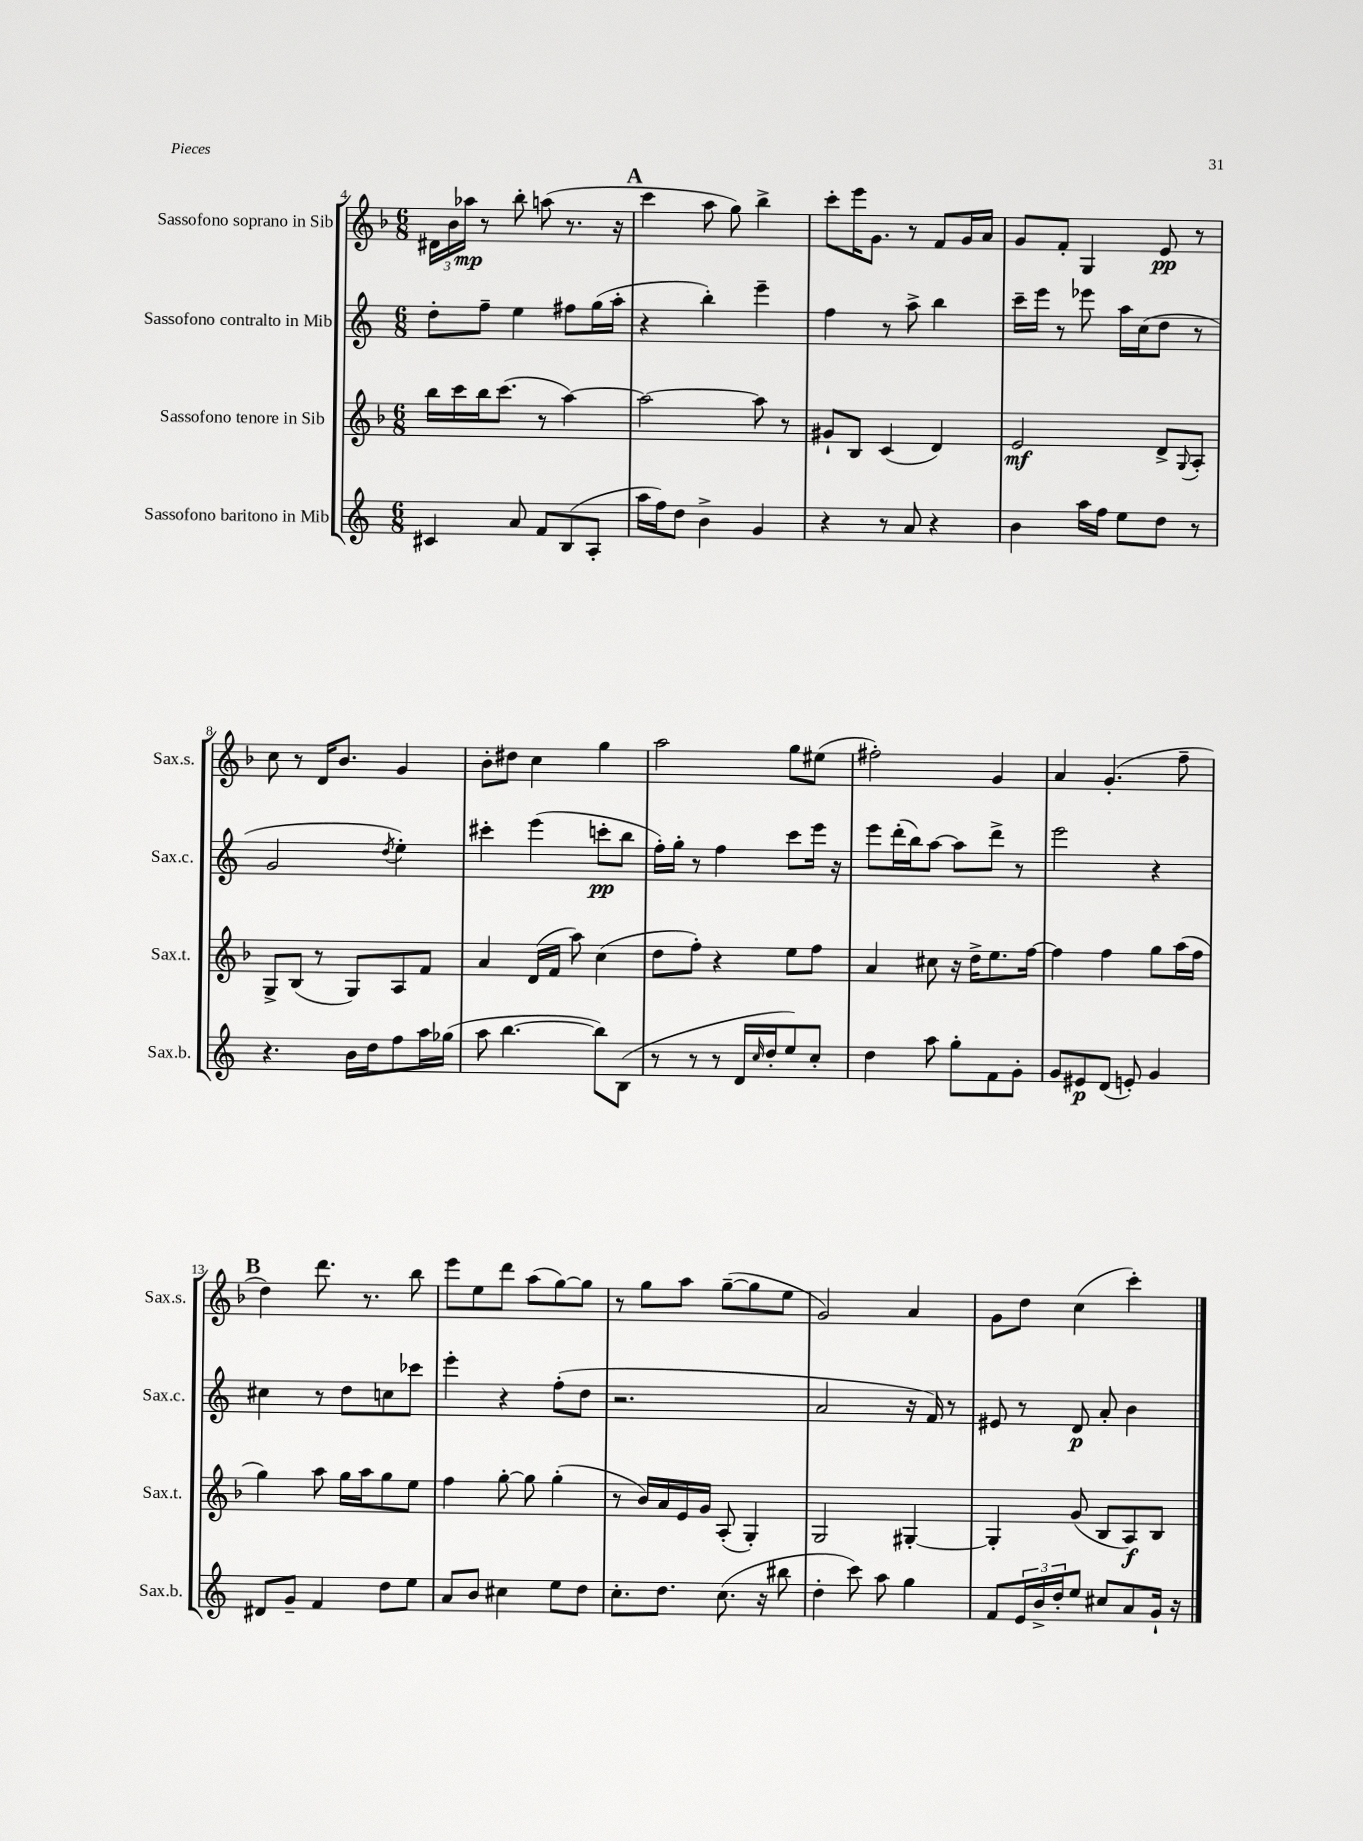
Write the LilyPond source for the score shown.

<<
\new StaffGroup <<
\new Staff = "s0" \with { instrumentName = "Sassofono soprano in Sib" shortInstrumentName = "Sax.s." } {
    \clef treble \key f \major \numericTimeSignature \time 6/8
    \tuplet 3/2 { dis'16 bes'16 aes''16\mp } r8 bes''8-. a''8( r8. r16 |
    \mark \markup { \bold "A" } c'''4 a''8 g''8) bes''4-> |
    c'''8-. e'''16 g'8. r8 f'8 g'16 a'16 |
    g'8 f'8-. g4 e'8\pp r8 |
    c''8 r8 d'16 bes'8. g'4 |
    bes'8-. dis''8 c''4 g''4 |
    a''2 g''8 eis''8( |
    fis''2-.) g'4 |
    a'4 g'4.-.( f''8-- |
    \mark \markup { \bold "B" } d''4) d'''8. r8. bes''8 |
    e'''8 e''8 d'''8 a''8( g''8~) g''8 |
    r8 g''8 a''8 g''8~--( g''8 e''8 |
    g'2) a'4 |
    g'8 d''8 c''4( c'''4-.) \bar "|." |
}
\new Staff = "s1" \with { instrumentName = "Sassofono contralto in Mib" shortInstrumentName = "Sax.c." } {
    \clef treble \key c \major \numericTimeSignature \time 6/8
    d''8-. f''8-- e''4 fis''8 g''16( a''16-. |
    \mark \markup { \bold "A" } r4 b''4-.) e'''4-- |
    f''4 r8 a''8-> b''4 |
    c'''16-- e'''16 r8 ees'''8 a''16 c''16( d''8 r8 |
    g'2 \acciaccatura { d''8 } e''4-.) |
    cis'''4-. e'''4( c'''8-.\pp b''8 |
    f''16-.) g''16-. r8 f''4 c'''8 e'''16 r16 |
    e'''8 d'''16-.( b''16) a''8~ a''8 d'''8-> r8 |
    e'''2 r4 |
    \mark \markup { \bold "B" } cis''4 r8 d''8 c''8 ces'''8 |
    e'''4-. r4 f''8-.( d''8 |
    r2. |
    a'2 r16 f'16) r8 |
    eis'8 r8 d'8\p a'8-. b'4 \bar "|." |
}
\new Staff = "s2" \with { instrumentName = "Sassofono tenore in Sib" shortInstrumentName = "Sax.t." } {
    \clef treble \key f \major \numericTimeSignature \time 6/8
    bes''16 c'''16 bes''16 c'''8.( r8 a''4~) |
    \mark \markup { \bold "A" } a''2~ a''8 r8 |
    gis'8-! bes8 c'4( d'4) |
    e'2\mf d'8-> \appoggiatura { g8 } a8-. |
    g8-> bes8( r8 g8) a8 f'8 |
    a'4 d'16( f'16 a''8) c''4( |
    d''8 f''8-.) r4 e''8 f''8 |
    a'4 cis''8 r16 d''16-> e''8. f''16~ |
    f''4 f''4 g''8 a''16( f''16 |
    \mark \markup { \bold "B" } g''4) a''8 g''16 a''16 g''8 e''8 |
    f''4 g''8~-. g''8 g''4-.( |
    r8 bes'16) a'16 e'16 g'16 a8-.( g4-.) |
    g2 gis4~-. |
    gis4-. g'8( bes8 a8\f) bes8 \bar "|." |
}
\new Staff = "s3" \with { instrumentName = "Sassofono baritono in Mib" shortInstrumentName = "Sax.b." } {
    \clef treble \key c \major \numericTimeSignature \time 6/8
    cis'4 a'8 f'8 b8( a8-. |
    \mark \markup { \bold "A" } a''16 f''16) d''8 b'4-> g'4 |
    r4 r8 a'8 r4 |
    b'4 a''16 f''16 e''8 d''8 r8 |
    r4. b'16 d''16 f''8 a''16 ges''16( |
    a''8 b''4.~ b''8) b8( |
    r8 r8 r8 d'16 \grace { c''16 } d''16-. e''8) c''8-. |
    d''4 a''8 g''8-. f'8 g'8-. |
    g'8 eis'8\p d'8( e'8-.) g'4 |
    \mark \markup { \bold "B" } dis'8 g'8-- f'4 d''8 e''8 |
    a'8 b'8 cis''4 e''8 d''8 |
    c''8.-. d''8. c''8.( r16 bis''8 |
    d''4-. c'''8) a''8 g''4 |
    f'8 \tuplet 3/2 { e'16 b'16-> d''16-. } e''8 cis''8 a'8 g'16-! r16 \bar "|." |
}
>>
>>
\layout { \context { \Score currentBarNumber = #4 } }
